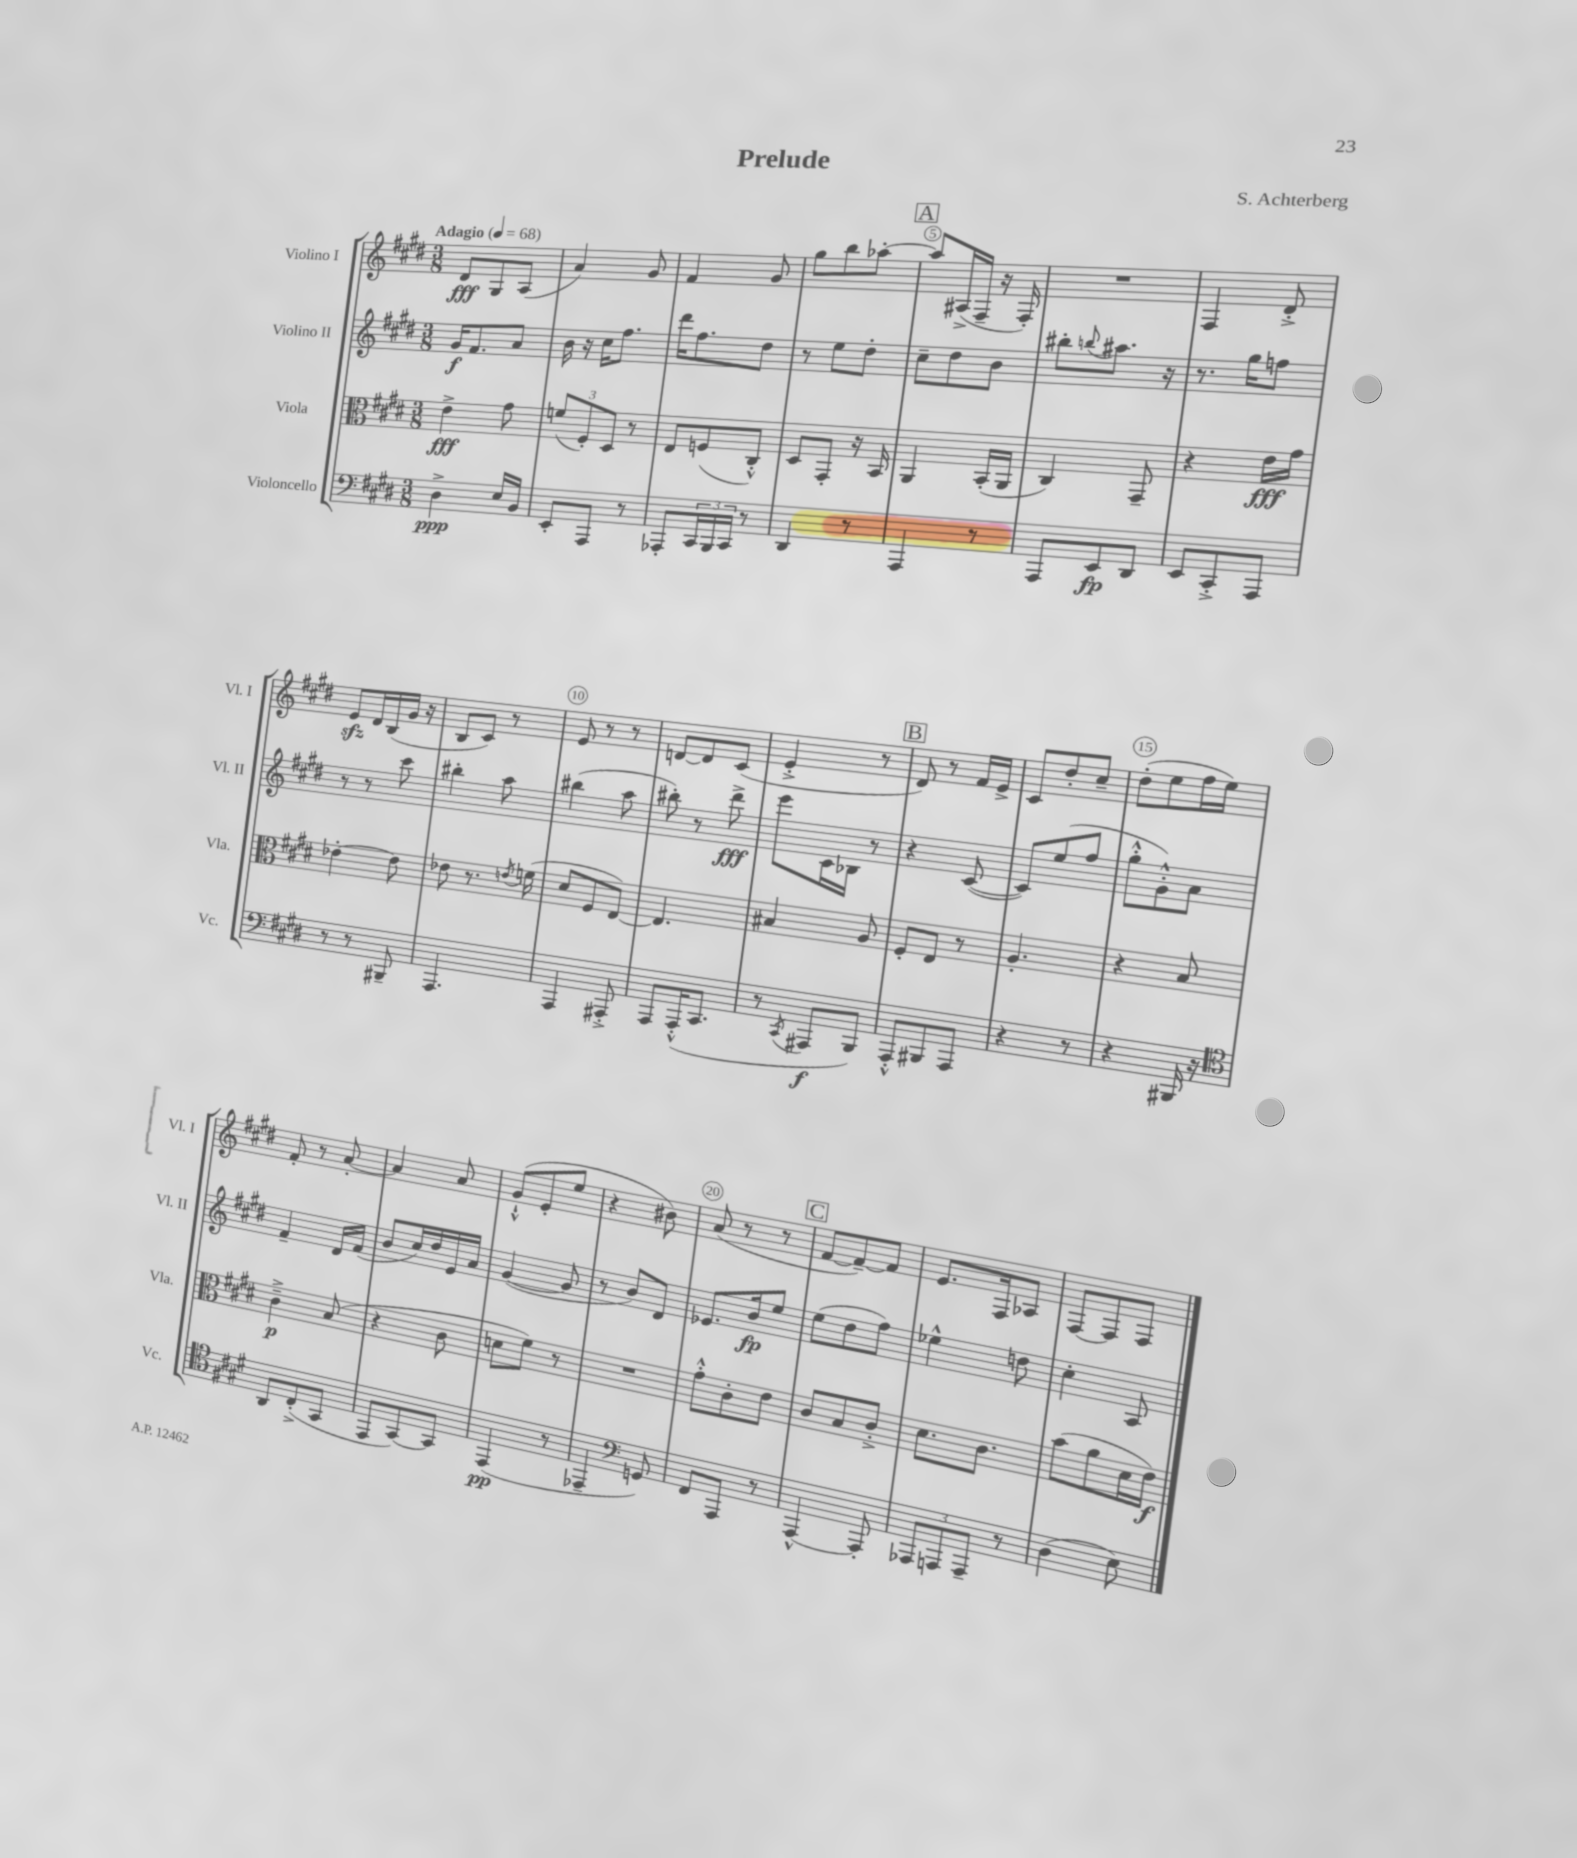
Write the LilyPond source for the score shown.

\header { title = "Prelude" composer = "S. Achterberg" }
<<
\new StaffGroup <<
\new Staff = "s0" \with { instrumentName = "Violino I" shortInstrumentName = "Vl. I" } {
    \clef treble \key e \major \numericTimeSignature \time 3/8 \tempo "Adagio" 4 = 68
    dis'8\fff gis8 a8( |
    a'4) gis'8 |
    fis'4 gis'8 |
    gis''8 b''8 aes''8~-. |
    \mark \markup { \box "A" } aes''8 ais16->( fis16-- r16 fis16-.) |
    R4. |
    fis4 dis'8-.-> |
    e'8\sfz dis'16 b16( gis'16 r16 |
    b8 cis'8) r8 |
    e'8 r8 r8 |
    d'8~ d'8 cis'8( |
    e'4-.-> r8 |
    \mark \markup { \box "B" } dis'8) r8 fis'16 e'16-> |
    cis'8 dis''8-. cis''8-- |
    dis''8-.( e''8 fis''16 e''16) |
    fis'8-. r8 a'8~-. |
    a'4 a'8 |
    gis'8-!-^( e'8-. e''8 |
    r4 bis'8) |
    a'8( r8 r8 |
    \mark \markup { \box "C" } fis'8~ fis'8~--) fis'8 |
    e'8. fis16 aes8 |
    fis8~ fis8 fis8 \bar "|." |
}
\new Staff = "s1" \with { instrumentName = "Violino II" shortInstrumentName = "Vl. II" } {
    \clef treble \key e \major \numericTimeSignature \time 3/8
    gis'16\f fis'8. a'8 |
    b'16 r16 cis''16 fis''8. |
    dis'''16 fis''8. dis''8 |
    r8 e''8 dis''8-. |
    \mark \markup { \box "A" } cis''8-- dis''8 b'8 |
    bis''8-. \appoggiatura { b''8 } ais''8. r16 |
    r8. gis''16 f''8 |
    r8 r8 cis'''8 |
    bis''4-. a''8 |
    bis''4( a''8 |
    bis''8-.) r8 dis'''8->\fff |
    e'''8 cis'16 bes16 r8 |
    \mark \markup { \box "B" } r4 cis'8~( |
    cis'8) e''8( fis''8 |
    gis''8-.-^ gis'8-.-^) a'8 |
    fis'4-- dis'16 fis'16( |
    b'8 cis''16) dis''16 e'16 a'16 |
    gis'4~( gis'8 |
    r8 b'8) dis'8 |
    ees'8. b'16\fp e''8 |
    \mark \markup { \box "C" } e''8( dis''8 fis''8) |
    ees''4-^ d''8 |
    cis''4-. a8 \bar "|." |
}
\new Staff = "s2" \with { instrumentName = "Viola" shortInstrumentName = "Vla." } {
    \clef alto \key e \major \numericTimeSignature \time 3/8
    e'4->\fff gis'8 |
    \tuplet 3/2 { f'8( fis8-.) dis8 } r8 |
    e8 f8( cis8-.-^) |
    dis8 gis,8-. r16 b,16 |
    \mark \markup { \box "A" } a,4 b,16-.( a,16 |
    cis4) gis,8-- |
    r4 e'16\fff gis'16 |
    ees'4~-. ees'8 |
    ees'8 r8. \acciaccatura { e'8 } f'16( |
    dis'8 fis8 e8~) |
    e4. |
    bis4 a8 |
    \mark \markup { \box "B" } fis8-. e8 r8 |
    a4.-. |
    r4 b8 |
    cis'4--->\p b8( |
    r4 cis'8 |
    d'8 fis'8) r8 |
    R4. |
    gis'8-.-^ cis'8-. e'8 |
    \mark \markup { \box "C" } cis'8 b8 cis'8-.-> |
    dis'8. cis'8. |
    b'8( a'8 dis'16 e'16\f) \bar "|." |
}
\new Staff = "s3" \with { instrumentName = "Violoncello" shortInstrumentName = "Vc." } {
    \clef bass \key e \major \numericTimeSignature \time 3/8
    dis4->\ppp e16 b,16 |
    e,8-. a,,8 r8 |
    aes,,8-. \tuplet 3/2 { cis,16 b,,16 cis,16 } r8 |
    dis,4 r8 |
    \mark \markup { \box "A" } a,,4 r8 |
    a,,8 e,8\fp dis,8 |
    e,8 cis,8-.-> a,,8 |
    r8 r8 bis,,8-- |
    a,,4. |
    a,,4 ais,,8-.-> |
    a,,8 a,,16-.-^( cis,8. |
    r8 \acciaccatura { cis,8 } ais,,8\f b,,8) |
    \mark \markup { \box "B" } a,,8-.-^ bis,,8 a,,8 |
    r4 r8 |
    r4 bis,,16 r16 |
    \clef tenor a,8 cis8-.->( gis,8 |
    e,8 gis,8~) gis,8 |
    e,4\pp( r8 |
    ees,4-- \clef bass g,8) |
    fis,8 a,,8 r8 |
    \mark \markup { \box "C" } a,,4~-^ a,,8-. |
    \tuplet 3/2 { aes,,8 a,,8 a,,8-- } r8 |
    dis4( e8) \bar "|." |
}
>>
>>
\layout { \context { \Score \override BarNumber.break-visibility = ##(#f #t #t) barNumberVisibility = #(every-nth-bar-number-visible 5) \override BarNumber.stencil = #(make-stencil-circler 0.1 0.3 ly:text-interface::print) } }
